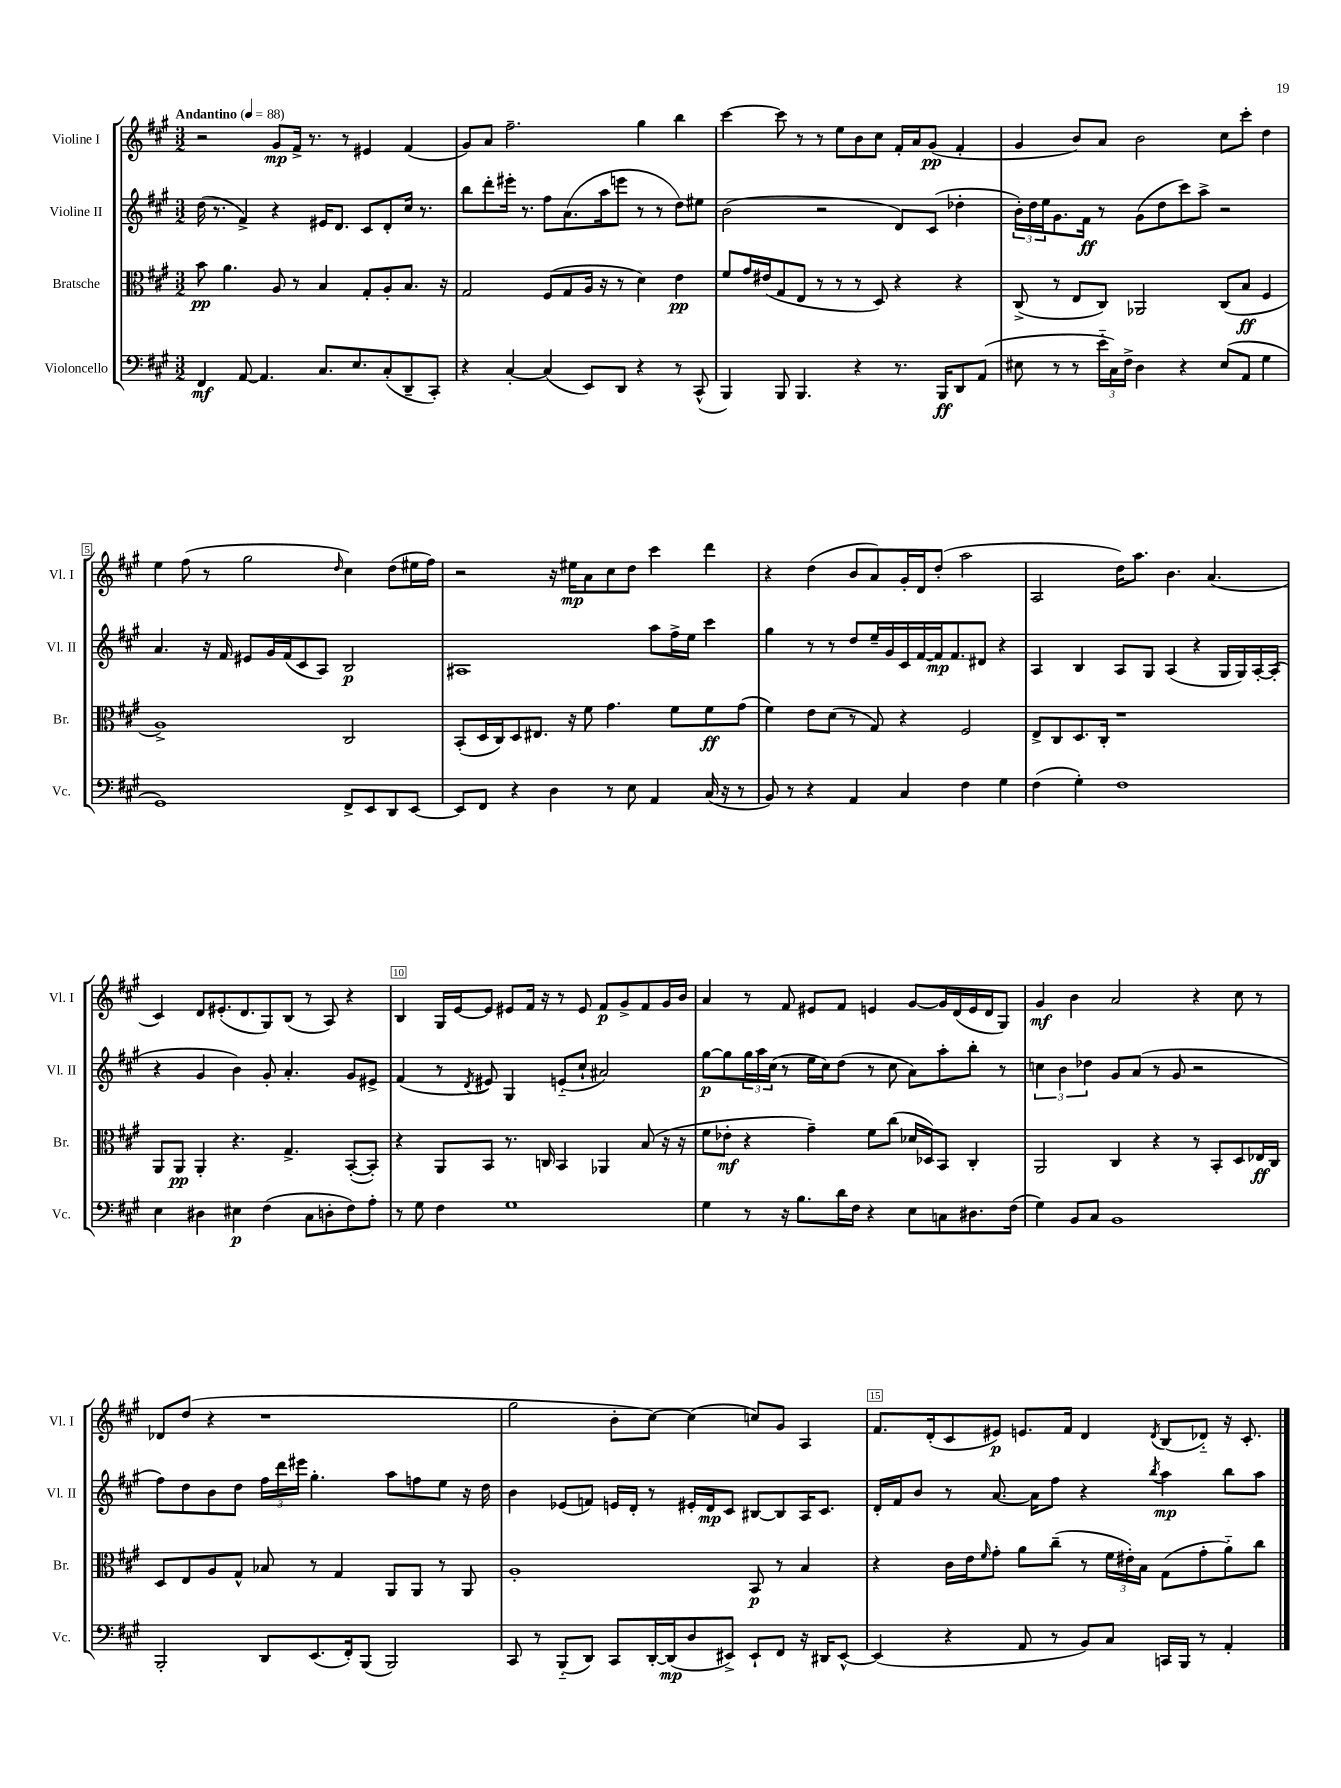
<<
\new StaffGroup <<
\new Staff = "s0" \with { instrumentName = "Violine I" shortInstrumentName = "Vl. I" } {
    \clef treble \key a \major \numericTimeSignature \time 3/2 \tempo "Andantino" 4 = 88
    r2 gis'8\mp fis'16-> r8. r8 eis'4 fis'4( |
    gis'8) a'8 fis''2.-- gis''4 b''4 |
    cis'''4~ cis'''8 r8 r8 e''8 b'8 cis''8 fis'16-. a'16 gis'8\pp( fis'4-. |
    gis'4 b'8) a'8 b'2 cis''8 cis'''8-. d''4 |
    e''4 fis''8( r8 gis''2 \grace { d''16 } cis''4) d''8( eis''16 fis''16) |
    r2 r16 eis''16\mp a'8 cis''8 d''8 cis'''4 d'''4 |
    r4 d''4( b'8 a'8) gis'16-. d'16 d''8-.( a''2 |
    a2 d''16) a''8. b'4. a'4.( |
    cis'4) d'8 eis'8.-.( d'8. gis8) b8( r8 a8) r4 |
    b4 gis16 e'16~ e'8 eis'8 fis'16 r16 r8 eis'8 fis'8\p gis'8-> fis'8 gis'16 b'16 |
    a'4 r8 fis'8 eis'8 fis'8 e'4 gis'8~ gis'16 d'16( e'16 d'16 gis8) |
    gis'4\mf b'4 a'2 r4 cis''8 r8 |
    des'8 d''8( r4 r1 |
    gis''2 b'8-. cis''8~) cis''4( c''8) gis'8 a4 |
    fis'8. d'16-.( cis'8 eis'8\p) e'8. fis'16 d'4 \acciaccatura { d'8 } b8( des'8-_) r16 cis'8.-. \bar "|." |
}
\new Staff = "s1" \with { instrumentName = "Violine II" shortInstrumentName = "Vl. II" } {
    \clef treble \key a \major \numericTimeSignature \time 3/2
    d''16( r8. fis'4->) r4 eis'16 d'8. cis'8 d'8-. cis''16 r8. |
    b''8 d'''8-. eis'''16-. r8. fis''8 a'8.( a''16 e'''8 r8 r8 d''8) eis''8 |
    b'2( r2 d'8) cis'8( des''4-. |
    \tuplet 3/2 { b'16-.) d''16 e''16 } gis'8. fis'16\ff r8 gis'8( d''8 cis'''8) a''8-> r2 |
    a'4. r16 fis'16 eis'8 gis'16 fis'16( cis'8 a8) b2\p |
    ais1 a''8 fis''16-> e''16 cis'''4 |
    gis''4 r8 r8 d''8 e''16-- gis'16 cis'16 fis'16~ fis'16\mp fis'8. dis'8 r4 |
    a4 b4 a8 gis8 a4( r4 gis16 gis16) a16~-. a16-.( |
    r4 gis'4 b'4) gis'8-. a'4.-. gis'8 eis'8-> |
    fis'4( r8 \acciaccatura { d'8 } eis'8) gis4 e'8-_( cis''8-! ais'2) |
    gis''8~\p gis''8 \tuplet 3/2 { gis''16 a''16 cis''16( } r8 e''16 cis''16) d''8( r8 cis''8 a'8) a''8-. b''8-. r8 |
    \tuplet 3/2 { c''4 b'4 des''4 } gis'8 a'8( r8 gis'8 r2 |
    fis''8) d''8 b'8 d''8 \tuplet 3/2 { fis''16 d'''16 eis'''16 } gis''4.-. a''8 f''8 e''8 r16 d''16 |
    b'4 ees'8( f'8) e'16 d'16-. r8 eis'16-. d'16\mp cis'8 bis8~ bis8 a16 cis'8. |
    d'16-. fis'16 b'8 r8 a'8.~ a'16 fis''8 r4 \acciaccatura { b''8 } a''4\mp b''8 a''8 \bar "|." |
}
\new Staff = "s2" \with { instrumentName = "Bratsche" shortInstrumentName = "Br." } {
    \clef alto \key a \major \numericTimeSignature \time 3/2
    b'8\pp a'4. a8 r8 b4 gis8-. a8-. b8. r16 |
    gis2 fis8( gis8 a16 r16 r8 d'4) e'4\pp |
    fis'8 gis'16 eis'16( gis8 e8 r8 r8 r8 d8) r4 r4 |
    cis8->( r8 e8 cis8) aes,2 cis8( b8\ff fis4 |
    a1->) cis2 |
    b,8-.( d16 cis16) d8 eis8. r16 fis'8 gis'4. fis'8 fis'8\ff gis'8( |
    fis'4) e'8 d'8( r8 gis8) r4 fis2 |
    e8-> cis8 d8. cis16-. r1 |
    a,8 a,8\pp a,4-. r4. gis4.-> b,8~-.( b,8-.) |
    r4 a,8 b,8 r8. c16 b,4 aes,4 b8( r16 r16 |
    fis'8 ees'8-.\mf r4 gis'4--) fis'8 cis''8( des'16 des16) b,8 cis4-. |
    a,2 cis4 r4 r8 b,8-. d8 ees16\ff cis16 |
    d8 e8 a8 gis8-^ bes8 r8 gis4 a,8 a,8 r8 a,8 |
    a1-. b,8\p r8 b4 |
    r4 cis'16 e'16 \grace { fis'16 } gis'8-. a'8 cis''8--( r8 \tuplet 3/2 { fis'16 eis'16-.) b16 } gis8( gis'8-. a'8-_) cis''8 \bar "|." |
}
\new Staff = "s3" \with { instrumentName = "Violoncello" shortInstrumentName = "Vc." } {
    \clef bass \key a \major \numericTimeSignature \time 3/2
    fis,4\mf a,8~ a,4. cis8. e8. cis8-.( d,8-- cis,8-.) |
    r4 cis4~-. cis4( e,8) d,8 r4 r8 cis,8-^( |
    b,,4) b,,8 b,,4. r4 r8. b,,16\ff d,8 a,8( |
    eis8 r8 r8 \tuplet 3/2 { e'16-_ cis16) fis16-> } d4 r4 eis8( a,8 gis4 |
    gis,1) fis,8-> e,8 d,8 e,8~ |
    e,8 fis,8 r4 d4 r8 e8 a,4 cis16( r16 r8 |
    b,8) r8 r4 a,4 cis4 fis4 gis4 |
    fis4( gis4-.) fis1 |
    e4 dis4 eis4\p fis4( cis8 d8-. fis8) a8-. |
    r8 gis8 fis4 gis1 |
    gis4 r8 r16 b8. d'16 fis16 r4 e8 c8 dis8. fis16( |
    gis4) b,8 cis8 b,1 |
    b,,2-. d,8 e,8.( fis,16-.) b,,8( b,,2) |
    cis,8 r8 b,,8-_( d,8) cis,8 d,16~-. d,16\mp( d8 eis,8->) eis,8-! fis,8 r16 dis,16 eis,8~-^ |
    eis,4( r4 a,8 r8 b,8) cis8 c,16 b,,16 r8 a,4-. \bar "|." |
}
>>
>>
\layout { \context { \Score \override BarNumber.break-visibility = ##(#f #t #t) barNumberVisibility = #(every-nth-bar-number-visible 5) \override BarNumber.stencil = #(make-stencil-boxer 0.1 0.3 ly:text-interface::print) } }
